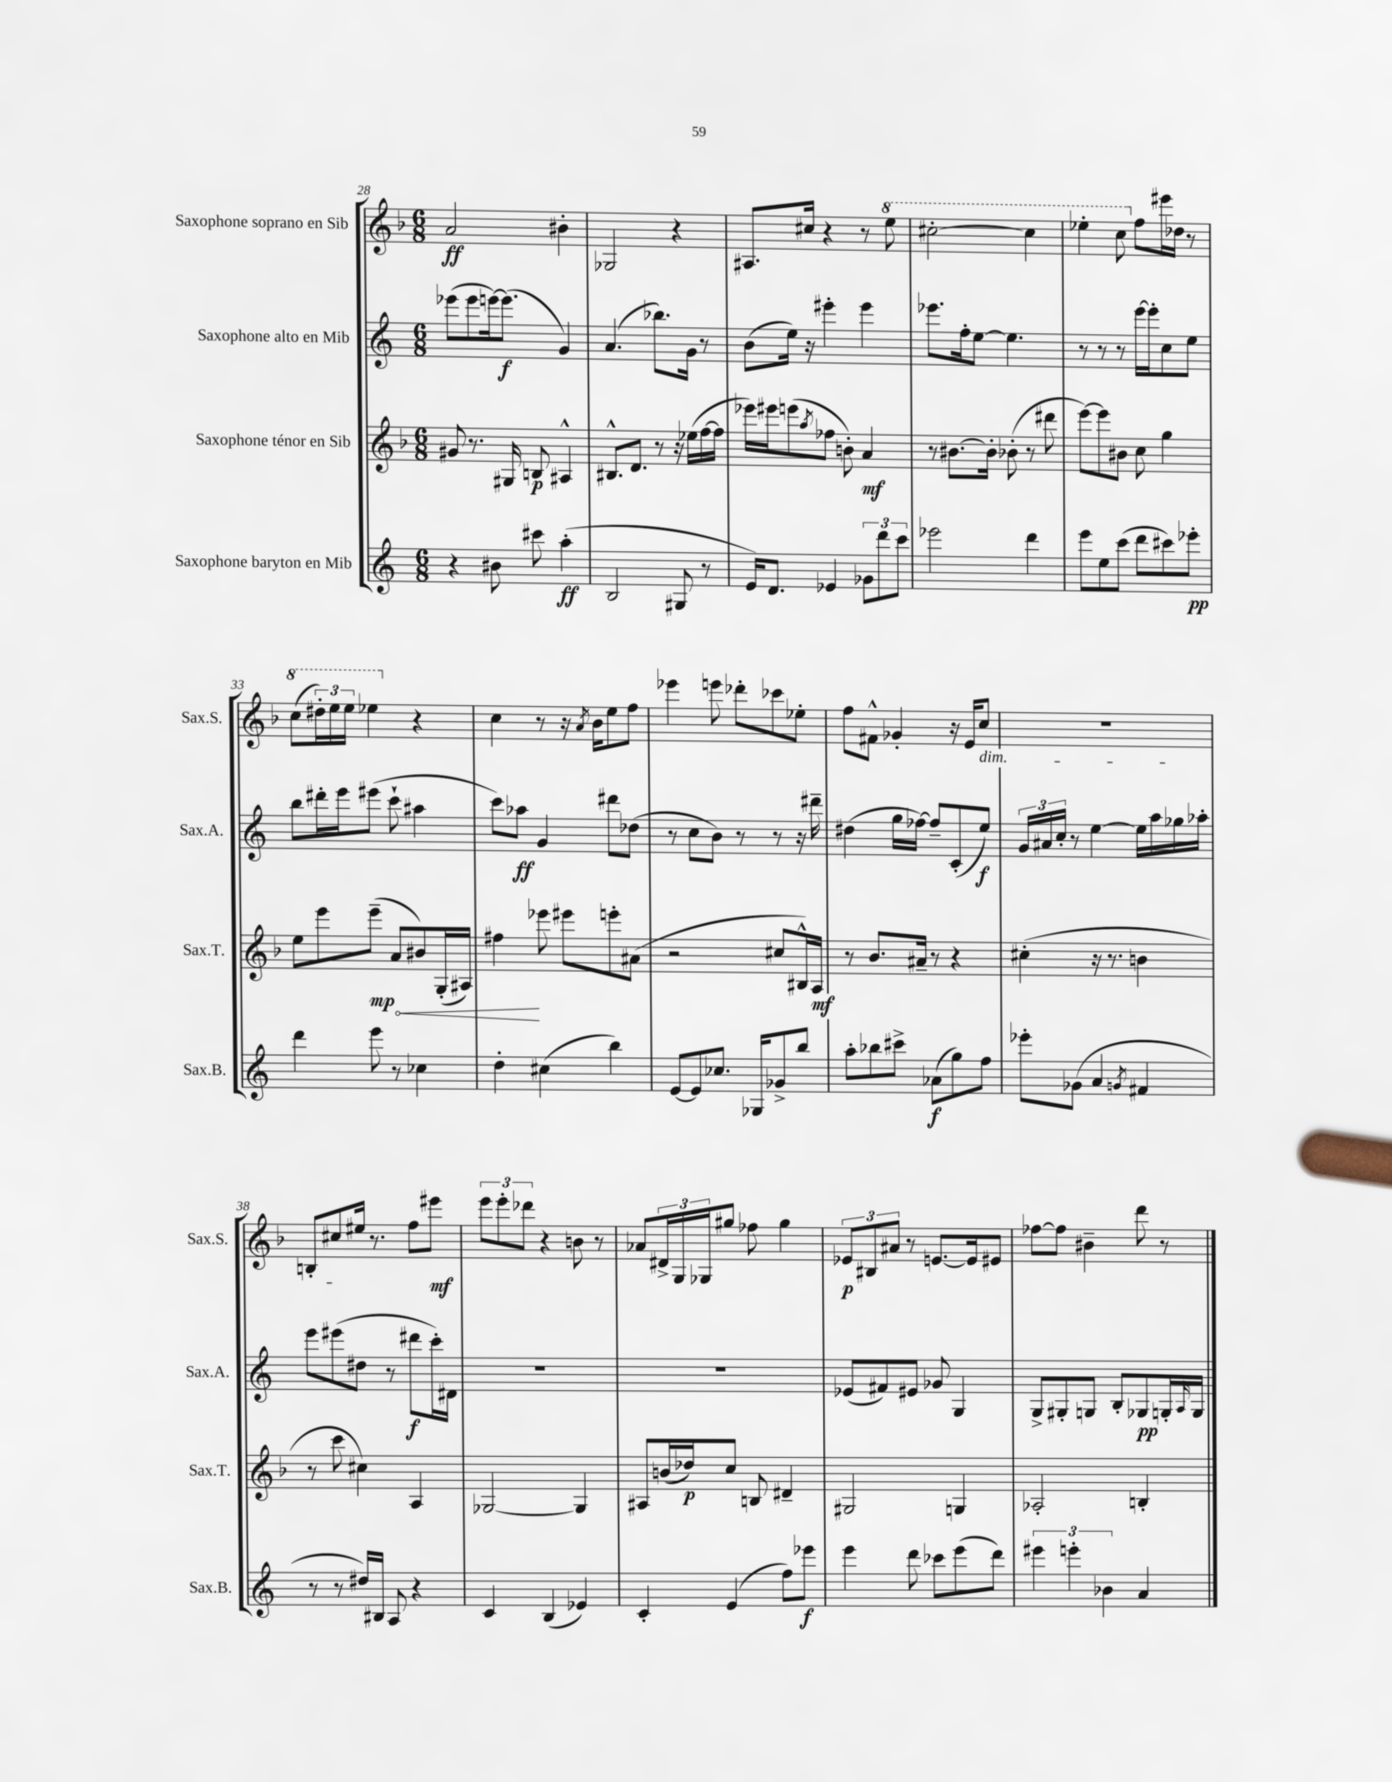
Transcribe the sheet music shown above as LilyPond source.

<<
\new StaffGroup <<
\new Staff = "s0" \with { instrumentName = "Saxophone soprano en Sib" shortInstrumentName = "Sax.S." } {
    \clef treble \key f \major \numericTimeSignature \time 6/8
    a'2\ff bis'4-. |
    ges2 r4 |
    ais8. cis''16 r4 r8 \ottava #1 e'''8 |
    cis'''2~-. cis'''4 |
    ees'''4-. c'''8 \ottava #0 f''8 eis'''16 des''16 r8 |
    \ottava #1 c'''8( \tuplet 3/2 { dis'''16-.) e'''16 e'''16 } ees'''4 \ottava #0 r4 |
    c''4 r8 r16 \acciaccatura { a'8 } bes'16 e''8 f''8 |
    ees'''4 e'''8 des'''8-. ces'''8 ees''8-. |
    f''8 fis'8-^ ges'4-. r16 e'16 c''8\dim |
    R2. |
    b8-. cis''8 eis''16\! r8. f''8 eis'''8\mf |
    \tuplet 3/2 { e'''8 e'''8-. des'''8 } r4 b'8 r8 |
    aes'8 \tuplet 3/2 { dis'16-> g16 ges16 } gis''8 fes''8 gis''4 |
    \tuplet 3/2 { ees'8\p bis8 ais'8 } r8 e'8.~ e'16 eis'8 |
    fes''8~ fes''8 bis'4-- d'''8 r8 \bar "|." |
}
\new Staff = "s1" \with { instrumentName = "Saxophone alto en Mib" shortInstrumentName = "Sax.A." } {
    \clef treble \key c \major \numericTimeSignature \time 6/8
    ees'''8( ees'''8 e'''16~) e'''8.\f( g'4) |
    a'4.( bes''8.) g'16 r8 |
    b'8( e''16) r16 eis'''4-. eis'''4 |
    ees'''8. f''16-. e''8~ e''4. |
    r8 r8 r8 e'''16~ e'''16-. c''8 e''8 |
    b''8 dis'''16-. e'''16 eis'''8( c'''8-! ais''4 |
    c'''8) aes''8\ff g'4 dis'''8 des''8( |
    r8 c''8 b'8) r8 r8 r16 dis'''16-- |
    dis''4( g''16 fes''16~) fes''8-- c'8-.( e''8\f) |
    \tuplet 3/2 { g'16 ais'16 c''16-. } r8 e''4~ e''16 a''16 ges''16 aes''16-. |
    e'''8 eis'''8( dis''8 r8 dis'''8\f c'''16-.) dis'16 |
    R2. |
    R2. |
    ees'8( fis'8) eis'8 ges'8 g4 |
    g8-> gis8-. g8 b8-. ges8\pp g16-. \grace { a16 } g16 \bar "|." |
}
\new Staff = "s2" \with { instrumentName = "Saxophone ténor en Sib" shortInstrumentName = "Sax.T." } {
    \clef treble \key f \major \numericTimeSignature \time 6/8
    gis'8 r8. gis16 b8\p ais4-^ |
    bis8.-^ d'8. r8 r16 ees''16( f''16~ f''16 |
    ees'''16) eis'''16 e'''8( \acciaccatura { a''8 } fes''8 b'8-.) a'4\mf |
    r8 bis'8.~ bis'16-. bes'8-.( r8 dis'''8 |
    e'''8~) e'''8 bis'8 c''8 g''4 |
    e''8 e'''8 \once \override Hairpin.circled-tip = ##t e'''8--\mp\<( a'8 bis'8) g16-.( ais16) |
    fis''4\! ees'''8 eis'''8 e'''8-. ais'8( |
    r2 cis''8 bis16-^) a16\mf |
    r8 bes'8. ais'16-- r8 r4 |
    cis''4-.( r16 r8. b'4 |
    r8 c'''8 cis''4) a4 |
    ges2~ ges4 |
    ais8 b'16( des''16\p) c''8 b8 dis'4-- |
    gis2 g4 |
    aes2-. b4-. \bar "|." |
}
\new Staff = "s3" \with { instrumentName = "Saxophone baryton en Mib" shortInstrumentName = "Sax.B." } {
    \clef treble \key c \major \numericTimeSignature \time 6/8
    r4 bis'8 cis'''8 a''4-.\ff( |
    b2 gis8 r8 |
    e'16) d'8. ees'4 \tuplet 3/2 { ges'8 d'''8 c'''8 } |
    ees'''2 d'''4 |
    e'''8 e''8 c'''8( d'''8 cis'''8) ees'''8-.\pp |
    d'''4 e'''8 r8 ces''4 |
    d''4-. cis''4( b''4) |
    e'8~ e'8 ces''8. ges16 ges'8-> b''8 |
    a''8-. bes''8 cis'''8-> aes'8\f( g''8) f''8 |
    ees'''8-. ges'8( a'4 \acciaccatura { g'8 } fis'4 |
    r8 r8 dis''16) bis16 a8 r4 |
    c'4 b4( ees'4) |
    c'4-. e'4( f''8) ees'''8\f |
    e'''4 d'''8 ces'''8 e'''8( d'''8) |
    \tuplet 3/2 { eis'''4 e'''4-. bes'4 } a'4 \bar "|." |
}
>>
>>
\layout { \context { \Score currentBarNumber = #28 } }
